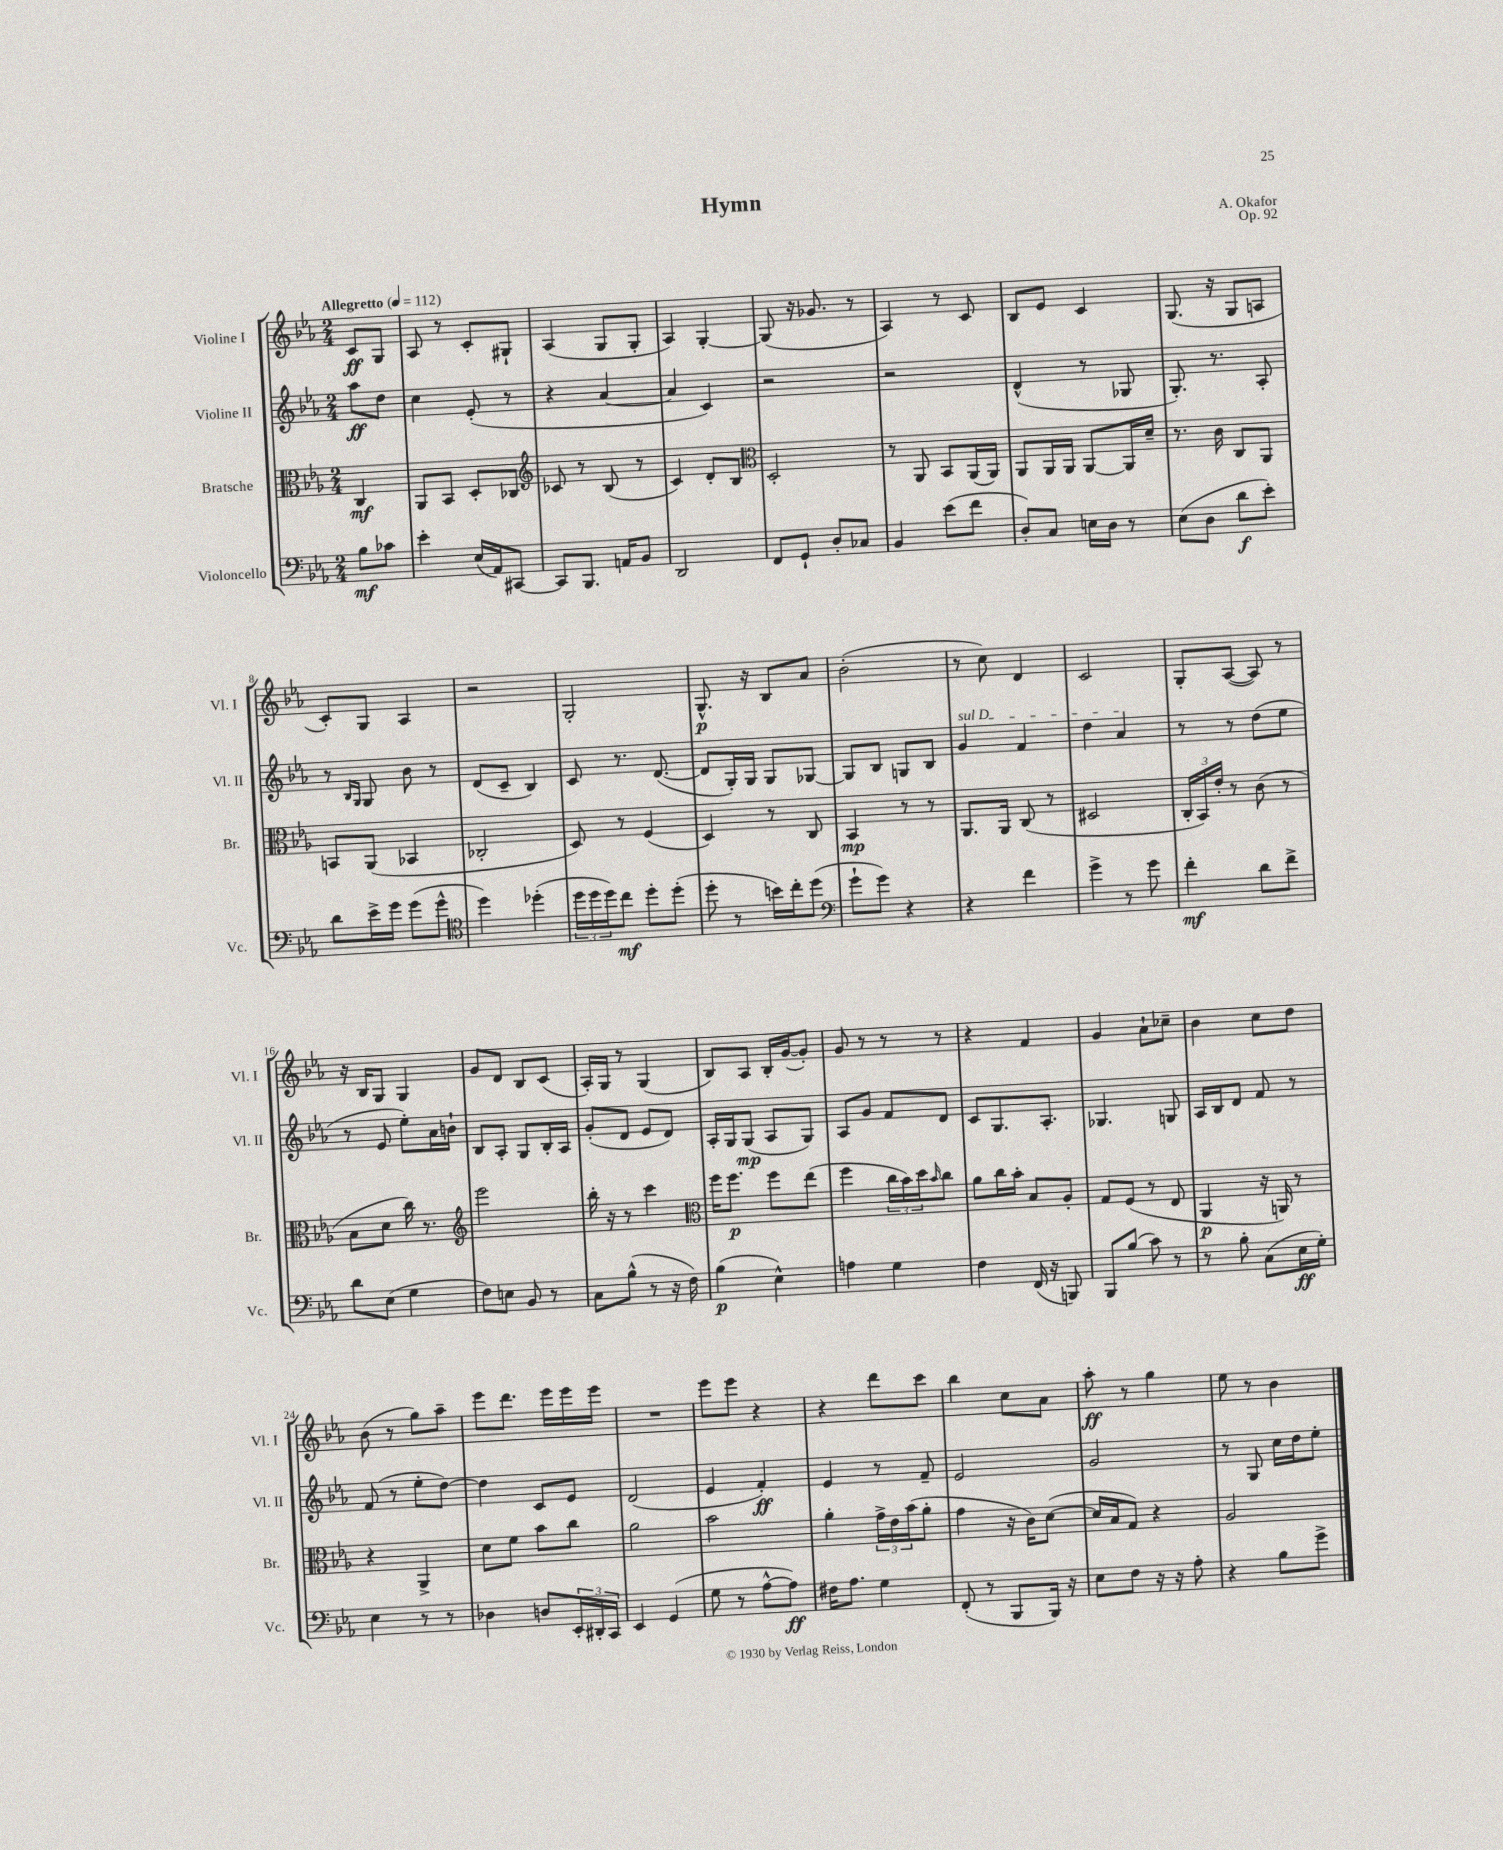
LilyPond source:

\header { title = "Hymn" composer = "A. Okafor" opus = "Op. 92" }
<<
\new StaffGroup <<
\new Staff = "s0" \with { instrumentName = "Violine I" shortInstrumentName = "Vl. I" } {
    \clef treble \key ees \major \numericTimeSignature \time 2/4 \partial 4 \tempo "Allegretto" 4 = 112
    c'8\ff g8 |
    aes8 r8 c'8-. gis8-! |
    aes4( g8 g8-. |
    aes4) g4~-. |
    g8( r16 ges'8. r8 |
    aes4) r8 c'8 |
    bes8 ees'8 c'4 |
    g8.( r16 g8 a8 |
    c'8-.) g8 aes4 |
    r2 |
    g2-. |
    g8.-^\p r16 bes8 aes'8 |
    bes'2-.( |
    r8 c''8) d'4 |
    c'2 |
    g8-. aes8~( aes8) r8 |
    r16 bes16 g8 g4 |
    g'8 d'8 bes8 c'8( |
    aes16-.) g16 r8 g4( |
    bes8) aes8 bes16-. g'16~( g'8-.) |
    g'8 r8 r8 r8 |
    r4 f'4 |
    g'4 aes'8-! ces''8-- |
    bes'4 c''8 d''8 |
    bes'8( r8 g''8) aes''8-- |
    ees'''8 d'''8. ees'''16 ees'''16 ees'''16 |
    R2 |
    ees'''8 ees'''8 r4 |
    r4 d'''8 c'''8 |
    bes''4 c''8 aes'8 |
    aes''8-.\ff r8 g''4 |
    ees''8 r8 bes'4 \bar "|." |
}
\new Staff = "s1" \with { instrumentName = "Violine II" shortInstrumentName = "Vl. II" } {
    \clef treble \key ees \major \numericTimeSignature \time 2/4 \partial 4
    aes''8\ff d''8 |
    c''4 ees'8-.( r8 |
    r4 aes'4~ |
    aes'4 c'4) |
    r2 |
    r2 |
    d'4-^( r8 ges8 |
    g8.-.) r8. aes8-. |
    r8 \grace { bes16 g16 } g8 bes'8 r8 |
    d'8( c'8-- bes4) |
    c'8 r8. d'8.~( |
    d'8 g16-.) g16 g8 ges8~ |
    ges8 bes8 g8 bes8 |
    \once \override TextSpanner.bound-details.left.text = \markup { \italic "sul D" } g'4\startTextSpan f'4 |
    d''4 aes'4\stopTextSpan |
    r8 r8 d''8( ees''8 |
    r8 ees'8 ees''8-.) aes'16 b'16-! |
    bes8 aes8-. g8 bes16-. aes16 |
    g'8-.( d'8 ees'8 d'8) |
    aes16-. g16 g8\mp( aes8 g8) |
    aes8 g'8 f'8 d'8 |
    c'8 g8. aes8.-. |
    ges4. g8 |
    aes16 bes16 d'8 f'8 r8 |
    f'8( r8 ees''8-. d''8~) |
    d''4 c'8 ees'8 |
    d'2( |
    ees'4 f'4-.\ff) |
    ees'4 r8 f'8-- |
    ees'2 |
    g'2 |
    r8 g8 c''16 d''16 ees''8-. \bar "|." |
}
\new Staff = "s2" \with { instrumentName = "Bratsche" shortInstrumentName = "Br." } {
    \clef alto \key ees \major \numericTimeSignature \time 2/4 \partial 4
    c4\mf |
    aes,8 bes,8 d8-. ces8 |
    \clef treble ces'8 r8 bes8( r8 |
    c'4) d'8-. bes8 |
    \clef alto d2-. |
    r8 aes,8 bes,8 aes,16( aes,16) |
    aes,8 aes,16 aes,16 aes,8~ aes,16 d'16-- |
    r8. c'16 c8 aes,8 |
    b,8 aes,8( bes,4 |
    ces2-. |
    d8) r8 f4( |
    d4) r8 c8 |
    bes,4\mp r8 r8 |
    aes,8. aes,16 c8( r8 |
    dis2 |
    \tuplet 3/2 { c16-. bes,16) ees'16-. } r8 c'8( r8 |
    bes8 d'8 c''16) r8. |
    \clef treble ees'''2 |
    bes''16-. r16 r8 c'''4 |
    \clef alto f''16 f''8.\p f''8 ees''8( |
    f''4 \tuplet 3/2 { c''16 bes'16) d''16 } \grace { bes'16 } c''8 |
    aes'8 c''16 bes'16-. bes8 aes8-. |
    g8 f8( r8 ees8 |
    aes,4\p r16 a,16) r8 |
    r4 aes,4-> |
    d'8 f'8 bes'8 c''8 |
    aes'2 |
    bes'2 |
    aes'4-. \tuplet 3/2 { g'16-> ees'16 bes'16( } aes'8-. |
    g'4 r16 c'16) d'8~( |
    d'16 bes16 g8) r4 |
    aes2 \bar "|." |
}
\new Staff = "s3" \with { instrumentName = "Violoncello" shortInstrumentName = "Vc." } {
    \clef bass \key ees \major \numericTimeSignature \time 2/4 \partial 4
    bes8\mf ces'8 |
    ees'4-. ees16( aes,16) cis,8~ |
    cis,8 bes,,8. a,16 bes,8 |
    d,2 |
    f,8 g,8-! d8-. ces8 |
    bes,4 ees'8( f'8 |
    d8-.) c8 e16 d16 r8 |
    ees8( d8 d'8\f ees'8-.) |
    d'8 ees'16-> g'16 g'8( g'8-^ |
    \clef tenor d''4) des''4-.( |
    \tuplet 3/2 { d''16 d''16 d''16) } c''8\mf d''8-. d''8-.( |
    d''8-. r8 b'16) c''16-. d''8( |
    \clef bass g'8-! g'8) r4 |
    r4 f'4 |
    g'4-> r8 g'8 |
    f'4-.\mf d'8 f'8-> |
    d'8 ees8( g4 |
    f8) e8 bes,8 r8 |
    c8 bes8-^( r8 r16 f16) |
    bes4\p( ees4-^) |
    a4 g4 |
    f4 f,16( r16 b,,8) |
    bes,,8 bes8( c'8) r8 |
    r8 bes8-. c8( ees16\ff g16-.) |
    ees4 r8 r8 |
    des4 d8 \tuplet 3/2 { ees,16-. dis,16-. c,16 } |
    ees,4 g,4( |
    g8 r8 aes8~-^ aes8\ff) |
    fis16 aes8. g4 |
    f,8-.( r8 bes,,8 bes,,16) r16 |
    ees8 f8 r16 r16 aes8-. |
    r4 bes8 g'8-> \bar "|." |
}
>>
>>
